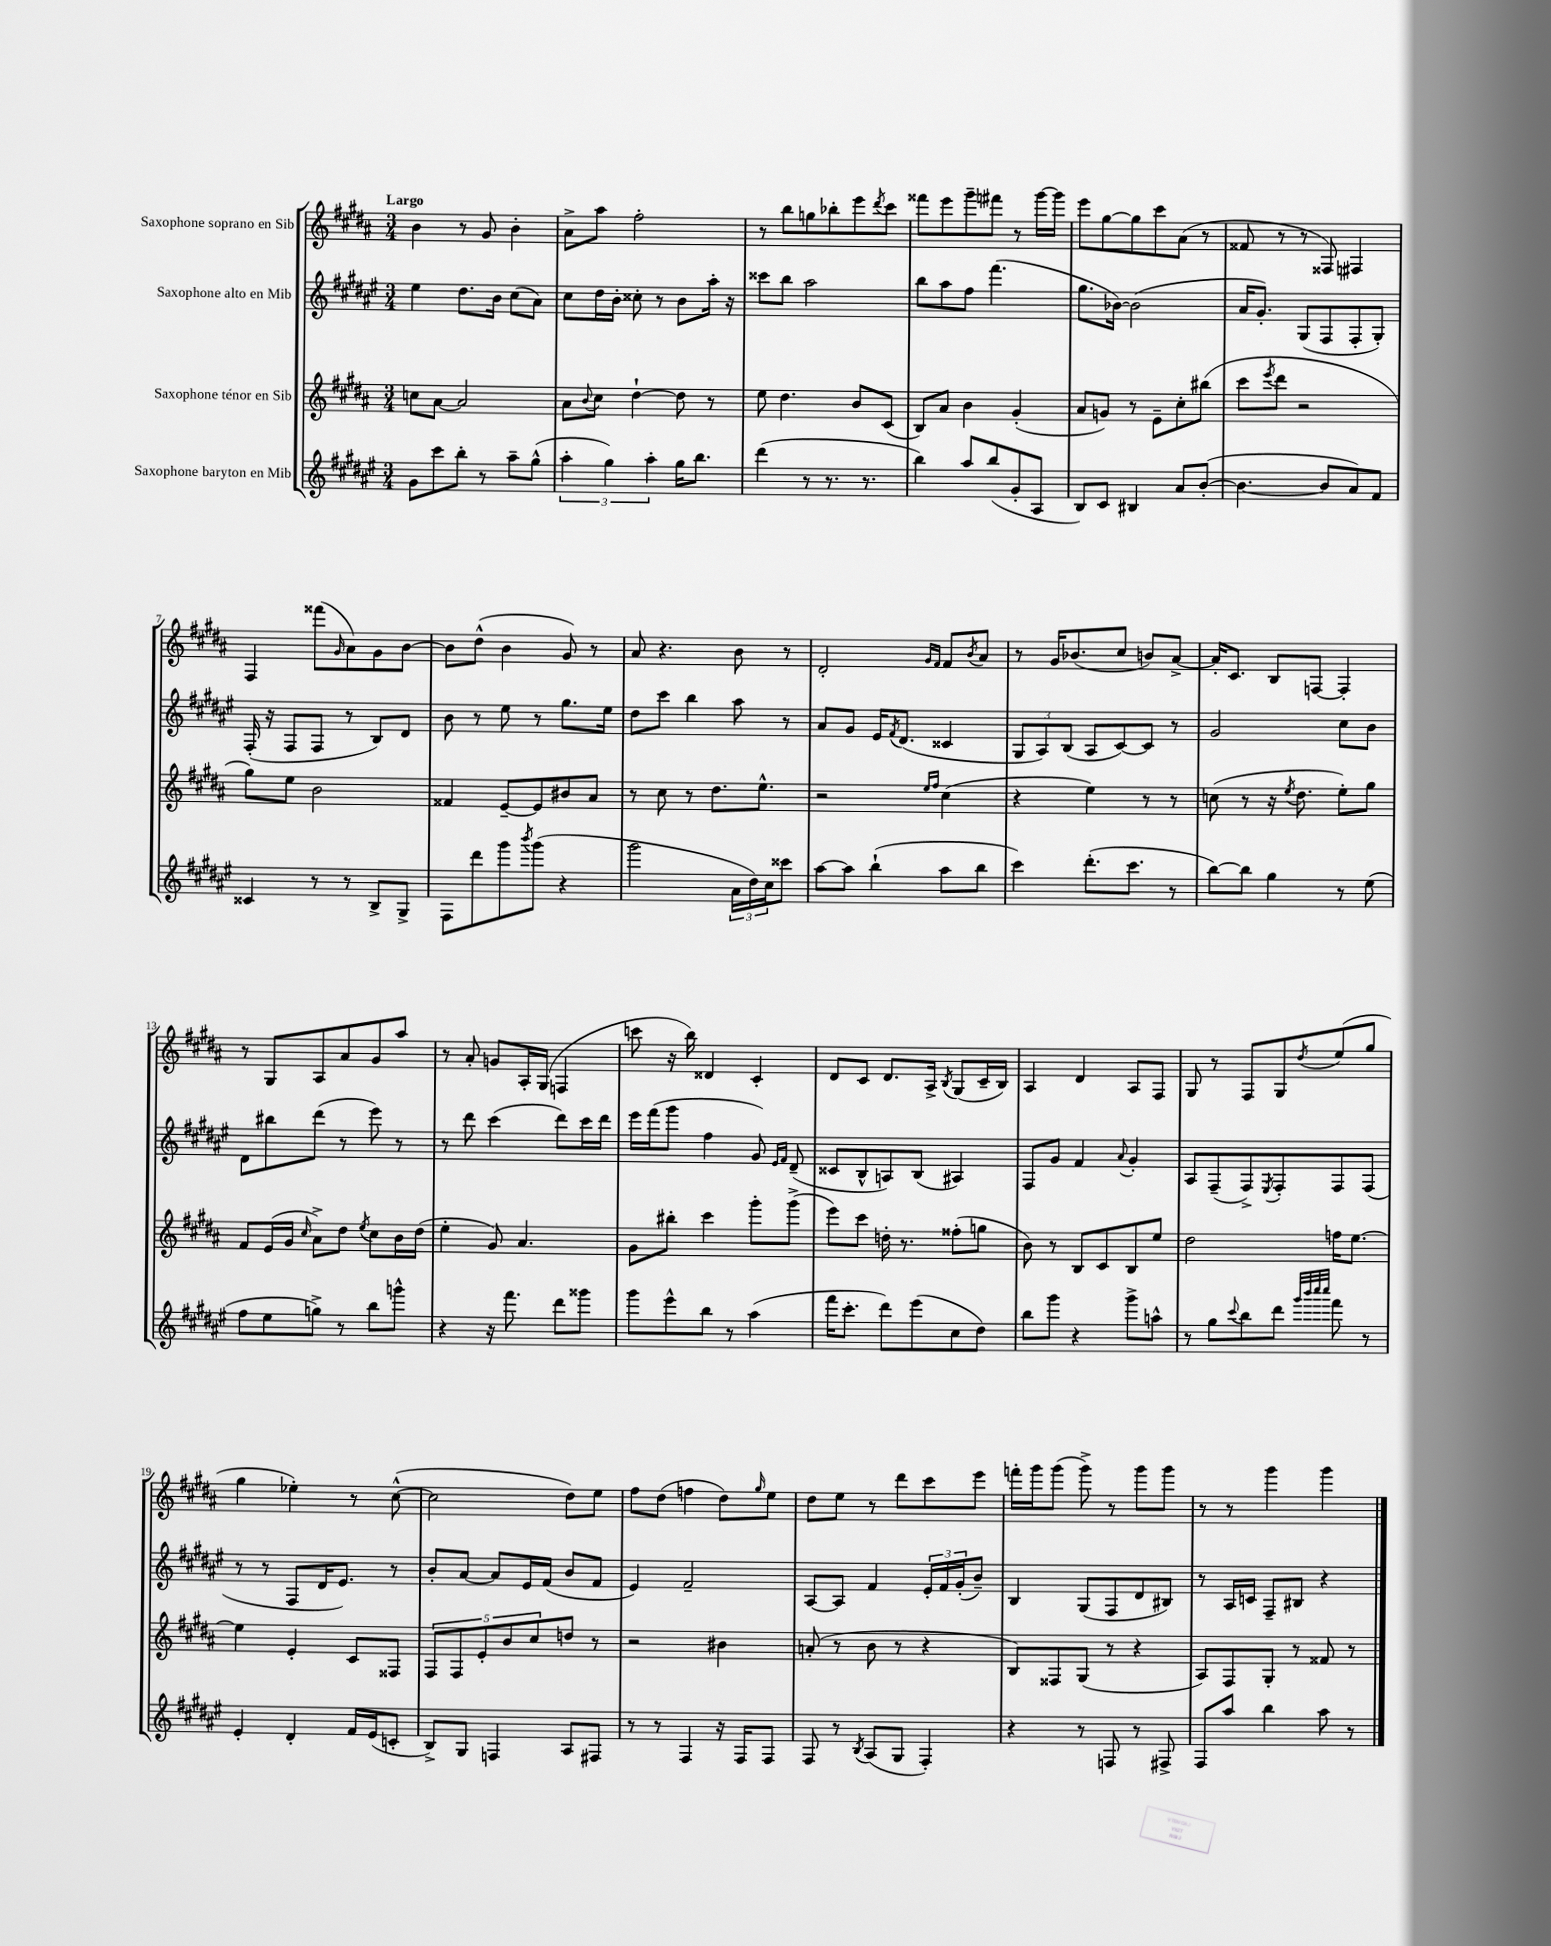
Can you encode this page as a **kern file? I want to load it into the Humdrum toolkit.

**kern	**kern	**kern	**kern
*staff4	*staff3	*staff2	*staff1
*clefG2	*clefG2	*clefG2	*clefG2
*k[f#c#g#d#a#e#]	*k[f#c#g#d#a#]	*k[f#c#g#d#a#e#]	*k[f#c#g#d#a#]
*M3/4	*M3/4	*M3/4	*M3/4
8g#	8cc	4ee#	4b
8ccc#	[8a#	.	.
8bb'	2a#]	8.dd#	8r
8r	.	.	8g#
.	.	16b	.
8aa#~	.	(8cc#	4b'
(8gg#^^	.	8a#)	.
=	=	=	=
6aa#'	8a#	8cc#	8a#^
.	8qqb	.	.
.	8cc#	16dd#	8aa#
6gg#)	.	.	.
.	.	16b'	.
.	[4dd#`	8cc##'	2ff#'
6aa#'	.	.	.
.	.	8r	.
16gg#	8dd#]	8b	.
8.bb	.	.	.
.	8r	16aa#'	.
.	.	16r	.
=	=	=	=
(4ddd#	8ee	8ccc##	8r
.	4.dd#	8bb	8bb
8r	.	2aa#	8gg
8.r	.	.	8bb-'
.	8b	.	8eee
8.r	.	.	.
.	.	.	8qddd#
.	(8c#	.	8ccc#
=	=	=	=
4bb)	8B)	8bb	8fff##
.	8a#	8aa#	8eee
8aa#	4b	8ff#	8ggg#~
(8bb	.	(4.fff#	8fff#
8g#'	(4g#'	.	8r
8A#	.	.	[16ggg#
.	.	.	16ggg#]
=	=	=	=
8B)	8a#	8.gg#	8eee
8c#	8g)	.	[8gg#
.	.	[16b-)	.
4B#	8r	(2b-]	8gg#]
.	8e~	.	8ccc#
8a#	8cc#'	.	(8a#
([8b'	(8bb#	.	8r
=	=	=	=
4.b_	8ccc#	16a#	8f##
.	.	8.g#')	.
.	8qeee	.	.
.	8ddd#	.	8r
.	2r	(8G#	8r
8b]	.	8F#	8F##)
8a#)	.	8F#'	4F#
8f#	.	8G#')	.
=	=	=	=
4c##	8gg#)	(16F#'	4F#
.	.	16r	.
.	8ee	8F#	.
8r	2b	8F#	(8fff##
.	.	.	16qqg#
8r	.	8r	8a#)
8B^	.	8B)	8g#
8G#^	.	8d#	[8b
=	=	=	=
8F#	4f##	8b	8b]
8ddd#	.	8r	(8dd#^^
8ggg#	[8e~	8ee#	4b
8qbbb	.	.	.
(8ggg#	8e]	8r	.
4r	8b#	8.gg#	8g#)
.	8a#	.	8r
.	.	16ee#	.
=	=	=	=
2ggg#	8r	8dd#	8a#
.	8cc#	8ccc#	4.r
.	8r	4bb	.
.	8.dd#	.	.
24a#	.	8aa#	8b
24dd#)	.	.	.
.	8.ee^^	.	.
24cc#	.	.	.
8ccc##	.	8r	8r
=	=	=	=
[8aa#	2r	8a#	2d#'
8aa#]	.	8g#	.
(4bb`	.	16e#	.
.	.	8qf#	.
.	.	(8.d#	.
.	16qqee	.	16qqg#
.	16qqff#	.	16qqf#
8aa#	(4cc#	4c##	8f#
.	.	.	8qb
8bb	.	.	8a#
=	=	=	=
4ccc#)	4r	12G#	8r
.	.	12A#)	.
.	.	.	16g#
.	.	(12B	.
.	.	.	(8.b-
(8.ddd#'	4ee)	8A#	.
.	.	[8c#)	8cc#
8.ccc#	.	.	.
.	8r	8c#]	8b)
8r	8r	8r	[8a#^
=	=	=	=
[8bb)	(8cc	2g#	16a#']
.	.	.	8.c#
8bb]	8r	.	.
4gg#	16r	.	8B
.	8qee	.	.
.	8.dd#	.	.
.	.	.	[8F
8r	8ee')	8cc#	4F']
(8ee#	8gg#	8b	.
=	=	=	=
8ff#	8f#	8d#	8r
8ee#	(16e	8bb#	8G#
.	16g#	.	.
.	16qqcc#	.	.
8gg^)	8a#^)	(8ddd#	8A#
8r	8dd#	8r	8a#
.	8qee	.	.
8bb	8cc#	8eee#)	8g#
8ggg^^	16b	8r	8aa#
.	(16dd#	.	.
=	=	=	=
4r	4ee'	8r	8r
.	.	8ddd#	8a#'
16r	8g#)	(4ccc#	8g
8.fff#	.	.	.
.	4.a#	.	16A#'
.	.	.	(16G#
8ddd#	.	8ddd#)	4F
8ggg##	.	16ccc#	.
.	.	16ddd#	.
=	=	=	=
8ggg#	8g#	16eee#	8ccc
.	.	(16fff#	.
8eee#^^	8bb#'	8ggg#	16r
.	.	.	16bb)
8bb	4ccc#	4ff#	4d##
8r	.	.	.
(4aa#	8ggg#'	8g#)	4c#'
.	.	16qqe#	.
.	.	16qqf#	.
.	(8ggg#^	(8d#~	.
=	=	=	=
16fff#	8eee)	8c##	8d#
8.ccc#'	.	.	.
.	8ccc#	8B^^	8c#
8ddd#)	16dd'	8A)	8.d#
.	8.r	.	.
(8eee#	.	(8B	.
.	.	.	16A#^
.	.	.	8qB
8cc#	(8ff##'	4A#)	(8G#
8dd#)	8gg	.	16c#~
.	.	.	16B)
=	=	=	=
8bb	8b)	8F#	4A#
8ggg#	8r	8g#	.
4r	8B	4f#	4d#
.	8c#	.	.
.	.	8qqa#	.
8ggg#^	8B	4g#'	8A#
8aa^^	8ee	.	8F#
=	=	=	=
8r	2dd#	8A#	8G#
8gg#	.	(8F#~	8r
8qqccc#	.	.	.
8bb	.	8F#^)	8F#
.	.	8qE#	.
8ddd#	.	8F#'	8G#
32qqggg#	.	.	.
32qqbbb	.	.	.
32qqcccc#	.	.	.
32qqcccc#	.	.	8qdd#
8fff#	16ff	8F#	(8ee
.	[8.ee	.	.
8r	.	(8F#	8gg#
=	=	=	=
4e#'	4ee]	8r	4gg#
.	.	8r	.
4d#'	4e'	8F#	4ee-')
.	.	16d#	.
.	.	8.e#)	.
16f#	8c#	.	8r
(16e#	.	.	.
8c'	8F##	8r	([8cc#^^
=	=	=	=
8B^)	10F#	8b'	2cc#]
.	10F#	.	.
8G#	.	[8a#	.
.	10e'	.	.
4F	.	8a#]	.
.	10b	.	.
.	.	16e#	.
.	10cc#	.	.
.	.	(16f#	.
8A#	8dd	8b	8dd#)
8F#	8r	8f#	8ee
=	=	=	=
8r	2r	4e#)	8ff#
8r	.	.	(8dd#
4F#	.	2f#~	4ff
16r	4b#	.	8dd#)
16F#	.	.	.
.	.	.	16qqgg#
8F#	.	.	8ee
=	=	=	=
8F#	(8a'	[8A#	8dd#
8r	8r	8A#]	8ee
8qB	.	.	.
(8A#	8b	4f#	8r
8G#	8r	.	8ddd#
4F#')	4r	24e#'	8ccc#
.	.	24f#	.
.	.	(24g#'	.
.	.	8b~)	8eee
=	=	=	=
4r	8B)	4B	16fff'
.	.	.	16ggg#
.	8F##	.	(8ggg#
8r	(8G#	(8G#	8ggg#^)
8F	8r	8F#	8r
8r	4r	8d#	8ggg#
8F#^	.	8B#)	8ggg#
=	=	=	=
8F#	8A#)	8r	8r
8aa#	8F#	16A#	8r
.	.	16c	.
4bb	8G#'	8F#~	4ggg#
.	8r	8B#	.
8aa#	8f##	4r	4ggg#
8r	8r	.	.
==	==	==	==
*-	*-	*-	*-
